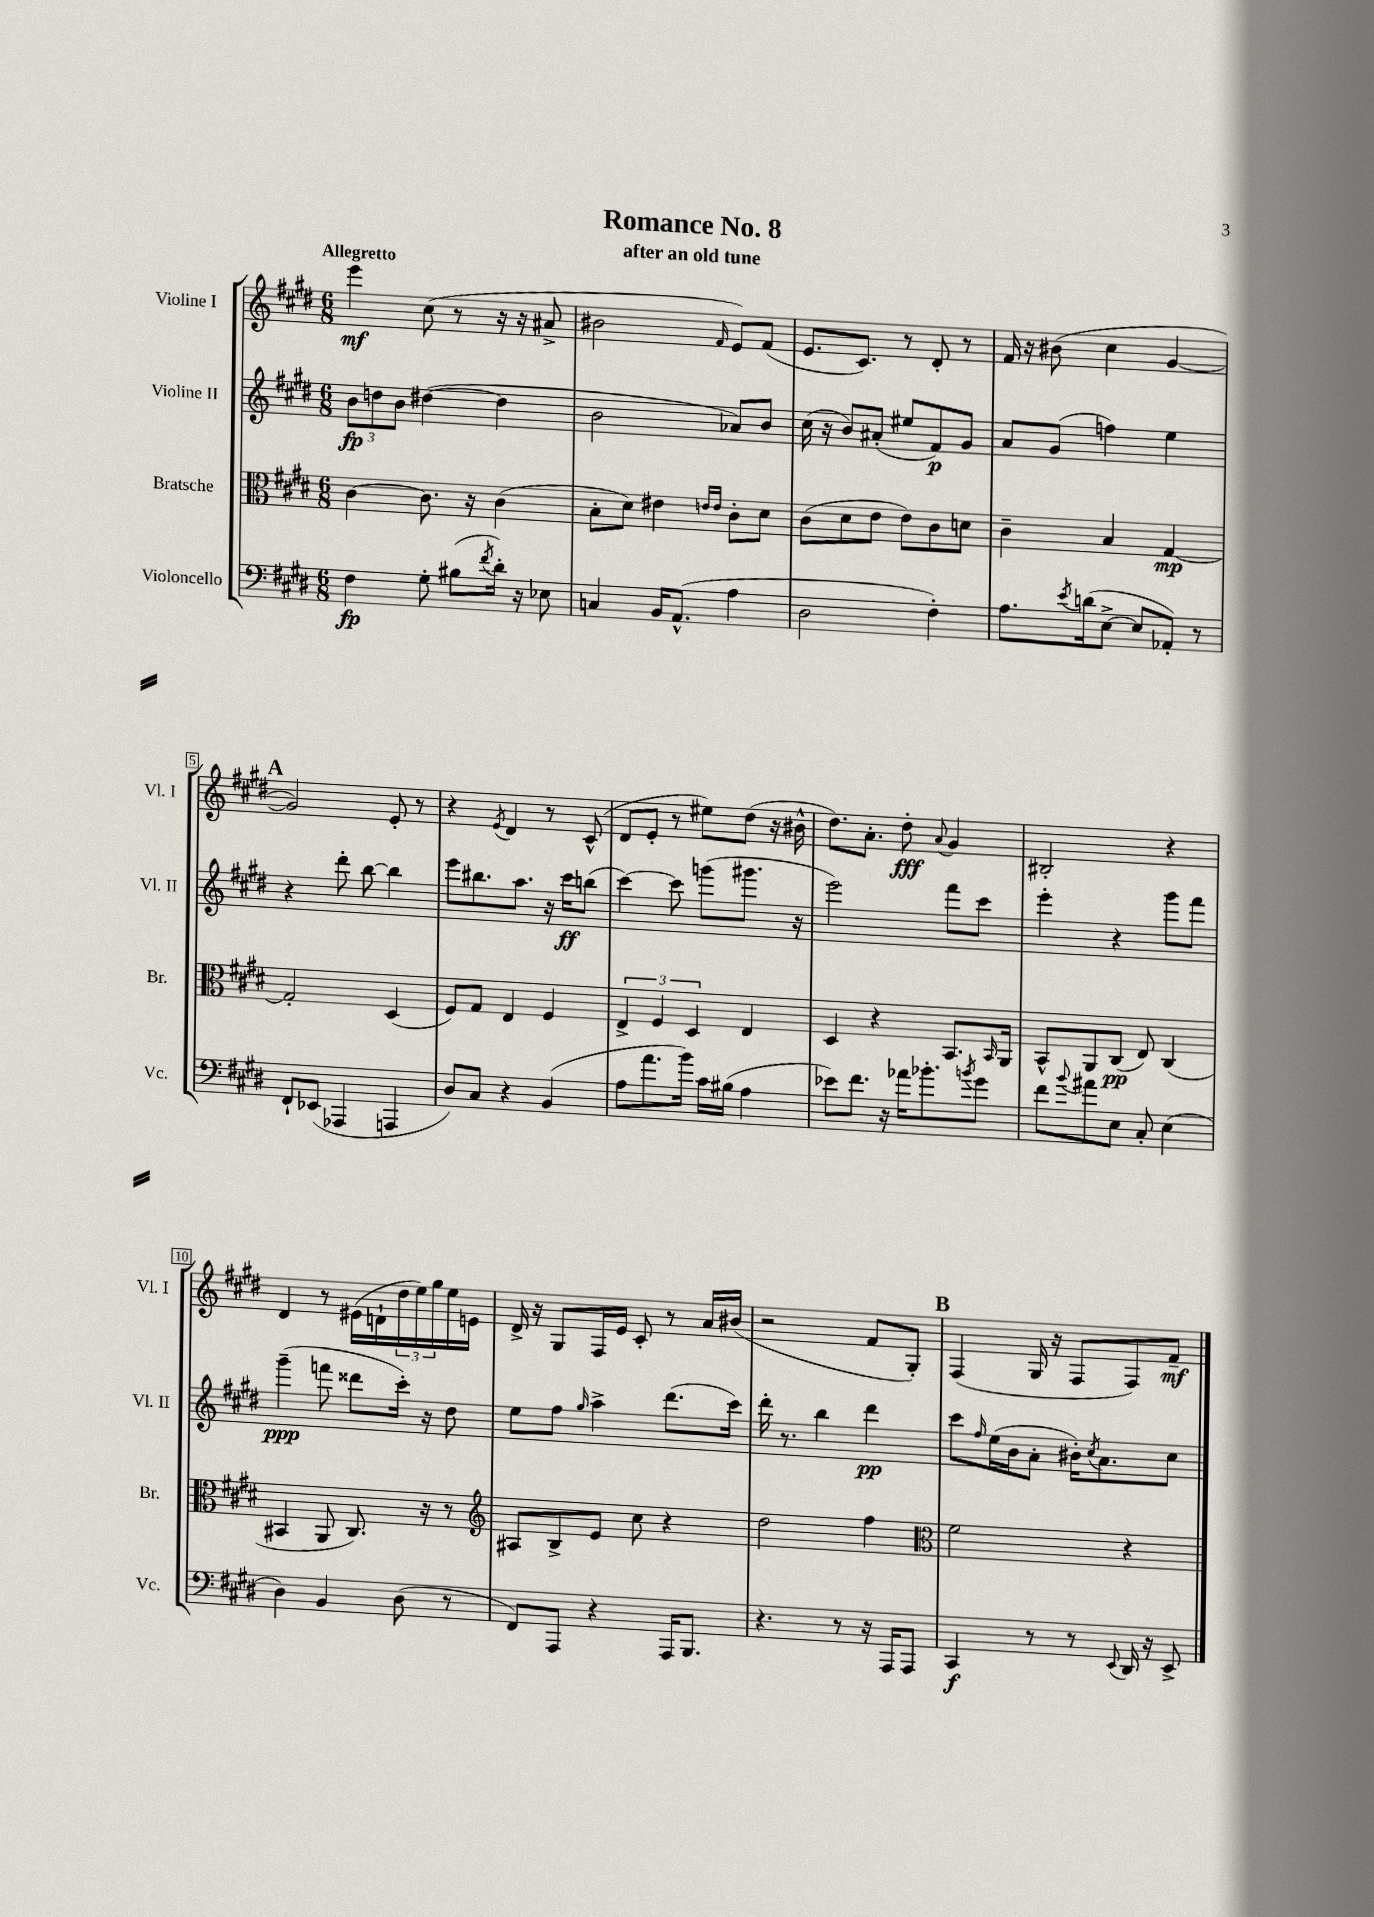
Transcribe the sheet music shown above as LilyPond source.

\header { title = "Romance No. 8" subtitle = "after an old tune" }
<<
\new StaffGroup <<
\new Staff = "s0" \with { instrumentName = "Violine I" shortInstrumentName = "Vl. I" } {
    \clef treble \key e \major \numericTimeSignature \time 6/8 \tempo "Allegretto"
    e'''4\mf cis''8( r8 r16 r16 ais'8-> |
    bis'2 \grace { fis'16 } e'8) fis'8( |
    e'8. cis'8.) r8 dis'8-. r8 |
    fis'16 r16 bis'8( cis''4 gis'4~ |
    \mark \markup { \bold "A" } gis'2) e'8-. r8 |
    r4 \acciaccatura { e'8 } dis'4 r8 cis'8-^( |
    dis'8 e'8-. r8 eis''8) dis''8( r16 bis'16-^ |
    dis''8.) a'8.-. dis''8-.\fff \appoggiatura { a'8 } gis'4 |
    bis2-. r4 |
    dis'4 r8 eis'16( d'16-! \tuplet 3/2 { dis''16 e''16) gis''16 } e''16 e'16 |
    dis'16-> r16 gis8 fis16 e'16 cis'8-. r8 a'16 bis'16( |
    r2 fis'8 gis8-.) |
    \mark \markup { \bold "B" } fis4( gis16 r16 fis8 fis8) fis'8--\mf \bar "|." |
}
\new Staff = "s1" \with { instrumentName = "Violine II" shortInstrumentName = "Vl. II" } {
    \clef treble \key e \major \numericTimeSignature \time 6/8
    \tuplet 3/2 { b'8\fp d''8 b'8 } dis''4~( dis''4 |
    b'2 aes'8) b'8 |
    cis''16( r16 b'8) ais'8-.( eis''8 fis'8\p) gis'8 |
    a'8 gis'8( f''4) e''4 |
    \mark \markup { \bold "A" } r4 dis'''8-. b''8~ b''4 |
    e'''8 bis''8. a''8. r16 cis'''16\ff b''8( |
    cis'''4~) cis'''8 g'''8( gis'''8. r16 |
    e'''2) fis'''8 cis'''8 |
    e'''4-. r4 gis'''8 fis'''8 |
    gis'''4--\ppp( f'''8 disis'''8 cis'''16-.) r16 dis''8 |
    e''8 fis''8 \grace { gis''16 } a''4-> dis'''8.( cis'''16) |
    dis'''16-. r8. b''4 dis'''4\pp |
    \mark \markup { \bold "B" } cis'''8 \grace { fis''16 } e''16( b'16 a'8-. bis'16-.) \acciaccatura { cis''8 } a'8. cis''8 \bar "|." |
}
\new Staff = "s2" \with { instrumentName = "Bratsche" shortInstrumentName = "Br." } {
    \clef alto \key e \major \numericTimeSignature \time 6/8
    cis'4~ cis'8. r16 cis'4( |
    b8-. dis'8) eis'4 \grace { e'16 e'16 } cis'8-. dis'8 |
    cis'8( dis'8 e'8 e'8) cis'8 d'8 |
    cis'4-- b4 gis4~\mp |
    \mark \markup { \bold "A" } gis2-. dis4( |
    fis8) gis8 e4 fis4 |
    \tuplet 3/2 { e4-> fis4 dis4 } e4 |
    dis4 r4 b,8. \grace { b,16 } a,16 |
    b,8-^ a,8 cis8\pp( e8) cis4( |
    bis,4 a,8 cis8.) r16 r8 |
    \clef treble ais8 b8-> e'8 cis''8 r4 |
    dis''2 fis''4 |
    \mark \markup { \bold "B" } \clef alto fis'2 r4 \bar "|." |
}
\new Staff = "s3" \with { instrumentName = "Violoncello" shortInstrumentName = "Vc." } {
    \clef bass \key e \major \numericTimeSignature \time 6/8
    fis4\fp gis8-. bis8( \acciaccatura { fis'8 } dis'16-.) r16 ees8 |
    c4 b,16 a,8.-^( a4 |
    dis2 fis4-.) |
    a8. \acciaccatura { e'8 } d'16( e8~-> e8 aes,8-.) r8 |
    \mark \markup { \bold "A" } fis,8-! ees,8( aes,,4 a,,4 |
    dis8) cis8 r4 b,4( |
    a8 a'8. b'16) cis'16 bis16( a4 |
    ees'8) fis'8. r16 aes'16 bes'8.-. \acciaccatura { b'8 } gis'8 |
    fis'8 \appoggiatura { b'8 } ais'8 e8 cis8-. e4( |
    dis4) b,4 dis8( r8 |
    fis,8) a,,8 r4 a,,16 b,,8. |
    r4. r8 r16 a,,16 a,,8 |
    \mark \markup { \bold "B" } cis,4\f r8 r8 \appoggiatura { e,8 } dis,16 r16 e,8-> \bar "|." |
}
>>
>>
\layout { \context { \Score \override BarNumber.stencil = #(make-stencil-boxer 0.1 0.3 ly:text-interface::print) } }
